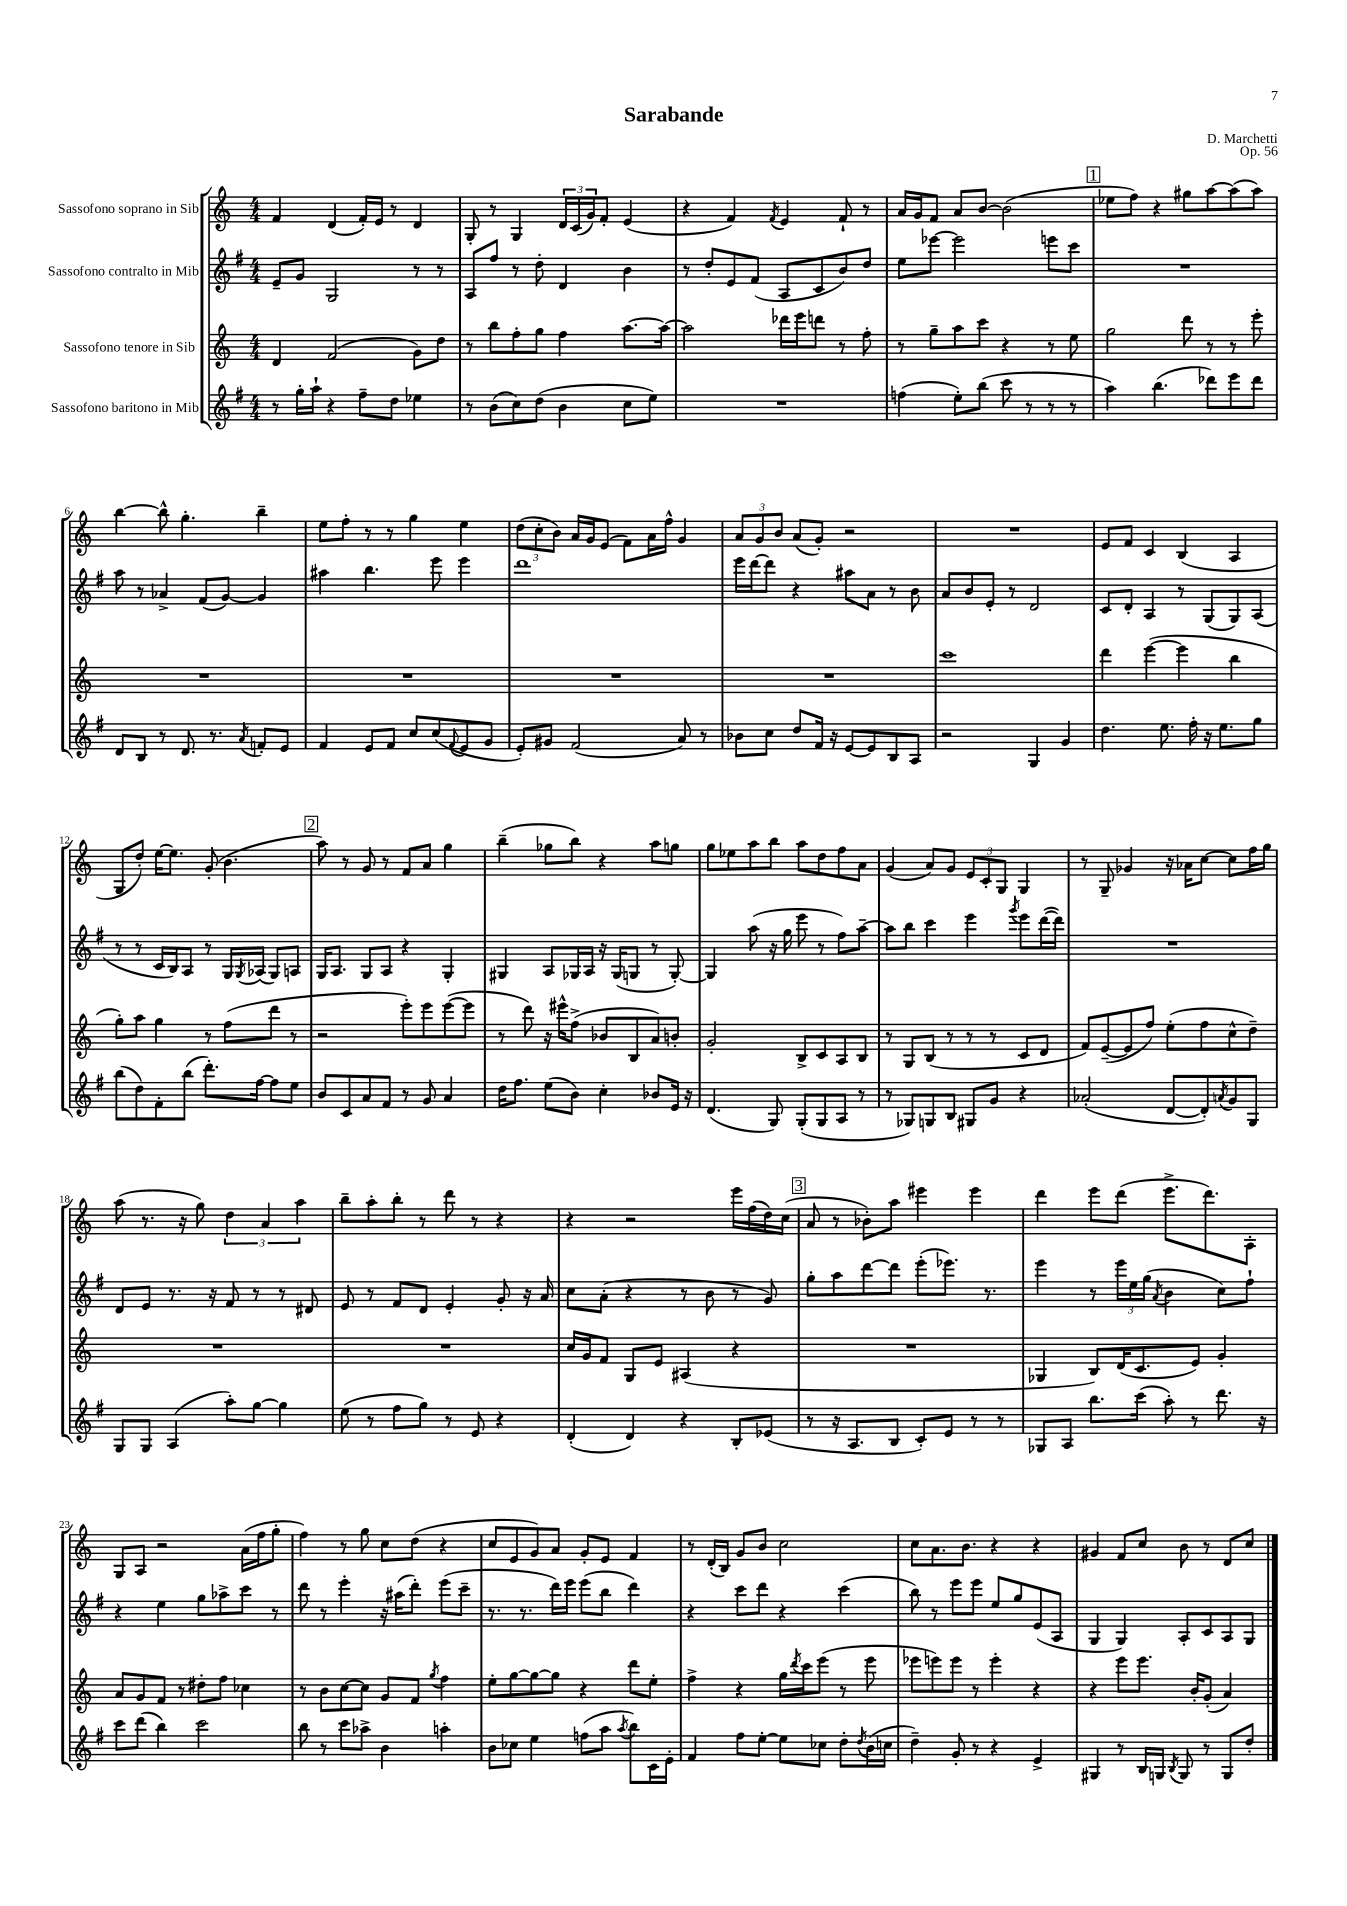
\header { title = "Sarabande" composer = "D. Marchetti" opus = "Op. 56" }
<<
\new StaffGroup <<
\new Staff = "s0" \with { instrumentName = "Sassofono soprano in Sib" } {
    \clef treble \key c \major \numericTimeSignature \time 4/4
    f'4 d'4( f'16-.) e'16 r8 d'4 |
    g8-. r8 g4 \tuplet 3/2 { d'16 c'16( g'16) } f'8-. e'4( |
    r4 f'4) \acciaccatura { f'8 } e'4 f'8-! r8 |
    a'16 g'16 f'8 a'8 b'8~ b'2( |
    \mark \markup { \box "1" } ees''8 f''8) r4 gis''8 a''8~ a''8( a''8) |
    b''4~ b''8-^ g''4.-. b''4-- |
    e''8 f''8-. r8 r8 g''4 e''4 |
    \tuplet 3/2 { d''8( c''8-. b'8) } a'16 g'16 e'8( f'8) a'16 f''16-^ g'4 |
    \tuplet 3/2 { a'8 g'8 b'8 } a'8( g'8-.) r2 |
    R1 |
    e'8 f'8 c'4 b4( a4 |
    g8 d''8-.) e''16~ e''8. g'8-.( b'4. |
    \mark \markup { \box "2" } a''8) r8 g'8 r8 f'8 a'8 g''4 |
    b''4--( ges''8 b''8) r4 a''8 g''8 |
    g''8 ees''8 a''8 b''8 a''8 d''8 f''8 a'8 |
    g'4( a'8) g'8 \tuplet 3/2 { e'8 c'8-. g8 } g4 |
    r8 g8-- ges'4 r16 aes'16 c''8~ c''8 f''16 g''16 |
    a''8( r8. r16 g''8) \tuplet 3/2 { d''4 a'4 a''4 } |
    b''8-- a''8-. b''8-. r8 d'''8 r8 r4 |
    r4 r2 e'''16 f''16( d''16) c''16( |
    \mark \markup { \box "3" } a'8 r8 bes'8-.) a''8 eis'''4 eis'''4 |
    d'''4 e'''8 d'''8( e'''8.-> d'''8.) a8-. |
    g8 a8 r2 a'16( f''16 g''8-. |
    f''4) r8 g''8 c''8 d''8( r4 |
    c''8 e'8 g'8) a'8 g'8-. e'8 f'4 |
    r8 d'16-.( b16) g'8 b'8 c''2 |
    c''8 a'8. b'8. r4 r4 |
    gis'4 f'8 c''8 b'8 r8 d'8 c''8 \bar "|." |
}
\new Staff = "s1" \with { instrumentName = "Sassofono contralto in Mib" } {
    \clef treble \key g \major \numericTimeSignature \time 4/4
    e'8-- g'8 g2 r8 r8 |
    a8 fis''8 r8 d''8-. d'4 b'4 |
    r8 d''8-. e'8 fis'8( a8 c'8 b'8) d''8 |
    e''8 ees'''8~ ees'''2 e'''8 c'''8 |
    \mark \markup { \box "1" } R1 |
    a''8 r8 aes'4-> fis'8( g'8~) g'4 |
    ais''4 b''4. e'''8 e'''4 |
    d'''1 |
    e'''16 d'''16~ d'''8 r4 ais''8 a'8 r8 b'8 |
    a'8 b'8 e'8-. r8 d'2 |
    c'8 d'8-. a4 r8 g8( g8) a8( |
    r8 r8 c'16 b16) a8 r8 g16 \acciaccatura { g8 } aes16( g8) a8 |
    \mark \markup { \box "2" } g16 a8. g8 a8 r4 g4-. |
    gis4 a8 ges16 a16 r16 ges16( g8 r8 g8~-.) |
    g4 a''8( r16 g''16 e'''8 r8 fis''8) a''8~-- |
    a''8 b''8 c'''4 e'''4 \acciaccatura { g'''8 } e'''8 d'''16~( d'''16) |
    R1 |
    d'8 e'8 r8. r16 fis'8 r8 r8 dis'8 |
    e'8 r8 fis'8 d'8 e'4-. g'8-. r16 a'16 |
    c''8 a'8-.( r4 r8 b'8 r8 g'8) |
    \mark \markup { \box "3" } g''8-. a''8 d'''8~ d'''8 e'''8-.( ees'''8.) r8. |
    e'''4 r8 \tuplet 3/2 { e'''16 e''16 g''16( } \acciaccatura { a'8 } b'4 c''8) fis''8-! |
    r4 e''4 g''8 aes''8-> c'''8 r8 |
    d'''8 r8 e'''4-. r16 ais''16( d'''8-.) e'''8( c'''8-- |
    r8. r8. d'''16) e'''16 e'''8( b''8 d'''4) |
    r4 c'''8 d'''8 r4 c'''4( |
    b''8) r8 e'''8 e'''8 e''8 g''8 e'8( a8 |
    g4 g4) a8-. c'8 a8 g8 \bar "|." |
}
\new Staff = "s2" \with { instrumentName = "Sassofono tenore in Sib" } {
    \clef treble \key c \major \numericTimeSignature \time 4/4
    d'4 f'2( g'8) d''8 |
    r8 b''8 f''8-. g''8 f''4 a''8.~ a''16~ |
    a''2 des'''16 e'''16 d'''8 r8 f''8-. |
    r8 g''8-- a''8 c'''8 r4 r8 e''8 |
    \mark \markup { \box "1" } g''2 d'''8 r8 r8 e'''8-. |
    R1 |
    R1 |
    R1 |
    R1 |
    c'''1 |
    d'''4 e'''4~( e'''4 b''4 |
    g''8-.) a''8 g''4 r8 f''8( d'''8 r8 |
    \mark \markup { \box "2" } r2 e'''8-.) e'''8 e'''8~( e'''8 |
    r8 d'''8) r16 eis'''16-^ f''8->( bes'8 b8 a'8) b'8-. |
    g'2-. b8-> c'8 a8 b8 |
    r8 g8 b8( r8 r8 r8 c'8 d'8 |
    f'8) e'8~--( e'8 f''8) e''8-.( f''8 c''8-^ d''8--) |
    R1 |
    R1 |
    c''16 g'16 f'8 g8 e'8 ais4( r4 |
    \mark \markup { \box "3" } R1 |
    ges4 b8) d'16( c'8. e'8) g'4-. |
    a'8 g'8 f'8 r8 dis''8-. f''8 ces''4 |
    r8 b'8 c''8~ c''8 g'8 f'8 \acciaccatura { g''8 } f''4 |
    e''8-. g''8~ g''8~ g''8 r4 d'''8 e''8-. |
    f''4-> r4 g''16 \acciaccatura { d'''8 } c'''16 e'''8( r8 e'''8 |
    ees'''8 e'''8) e'''8 r8 e'''4-. r4 |
    r4 e'''8 e'''8. b'16-. g'8-.( a'4) \bar "|." |
}
\new Staff = "s3" \with { instrumentName = "Sassofono baritono in Mib" } {
    \clef treble \key g \major \numericTimeSignature \time 4/4
    r8 g''16-. a''16-! r4 fis''8-- d''8 ees''4 |
    r8 b'8( c''8) d''8( b'4 c''8 e''8) |
    R1 |
    f''4( e''8-.) b''8( c'''8 r8 r8 r8 |
    \mark \markup { \box "1" } a''4) b''4.( des'''8) e'''8 des'''8 |
    d'8 b8 r8 d'8. r8. \acciaccatura { a'8 } f'8-. e'8 |
    fis'4 e'8 fis'8 c''8 c''8( \appoggiatura { fis'8 } e'8 g'8 |
    e'8-.) gis'8 fis'2( a'8) r8 |
    bes'8 c''8 d''8 fis'16 r16 e'8~ e'8 b8 a8 |
    r2 g4 g'4 |
    d''4. e''8. fis''16-. r16 e''8. g''8 |
    b''8( d''8) fis'8-. b''8( d'''8.-.) fis''16~ fis''8 e''8 |
    \mark \markup { \box "2" } b'8 c'8 a'8 fis'8 r8 g'8 a'4 |
    d''16 fis''8. e''8( b'8) c''4-. bes'8 e'16 r16 |
    d'4.( g8) g8-.( g8 a8 r8 |
    r8 ges8) g8 b8 gis8 g'8 r4 |
    aes'2-.( d'8~ d'8-.) \acciaccatura { a'8 } g'8 g8 |
    g8 g8 a4( a''8-.) g''8~ g''4 |
    e''8( r8 fis''8 g''8) r8 e'8 r4 |
    d'4-.( d'4) r4 b8-. ees'8( |
    \mark \markup { \box "3" } r8 r16 a8. b8 c'8-.) e'8 r8 r8 |
    ges8 a8 b''8. c'''16( a''8-.) r8 d'''8. r16 |
    c'''8 d'''8( b''4) c'''2 |
    b''8 r8 c'''8 aes''8-> b'4 a''4-. |
    b'8 ces''8 e''4 f''8( a''8 \acciaccatura { a''8 } b''8) c'16 e'16-. |
    fis'4 fis''8 e''8~-. e''8 ces''8 d''8-. \acciaccatura { d''8 } b'16( c''16 |
    d''4--) g'8-. r8 r4 e'4-> |
    gis4 r8 b16 g16 \acciaccatura { b8 } g8 r8 g8 d''8-. \bar "|." |
}
>>
>>
